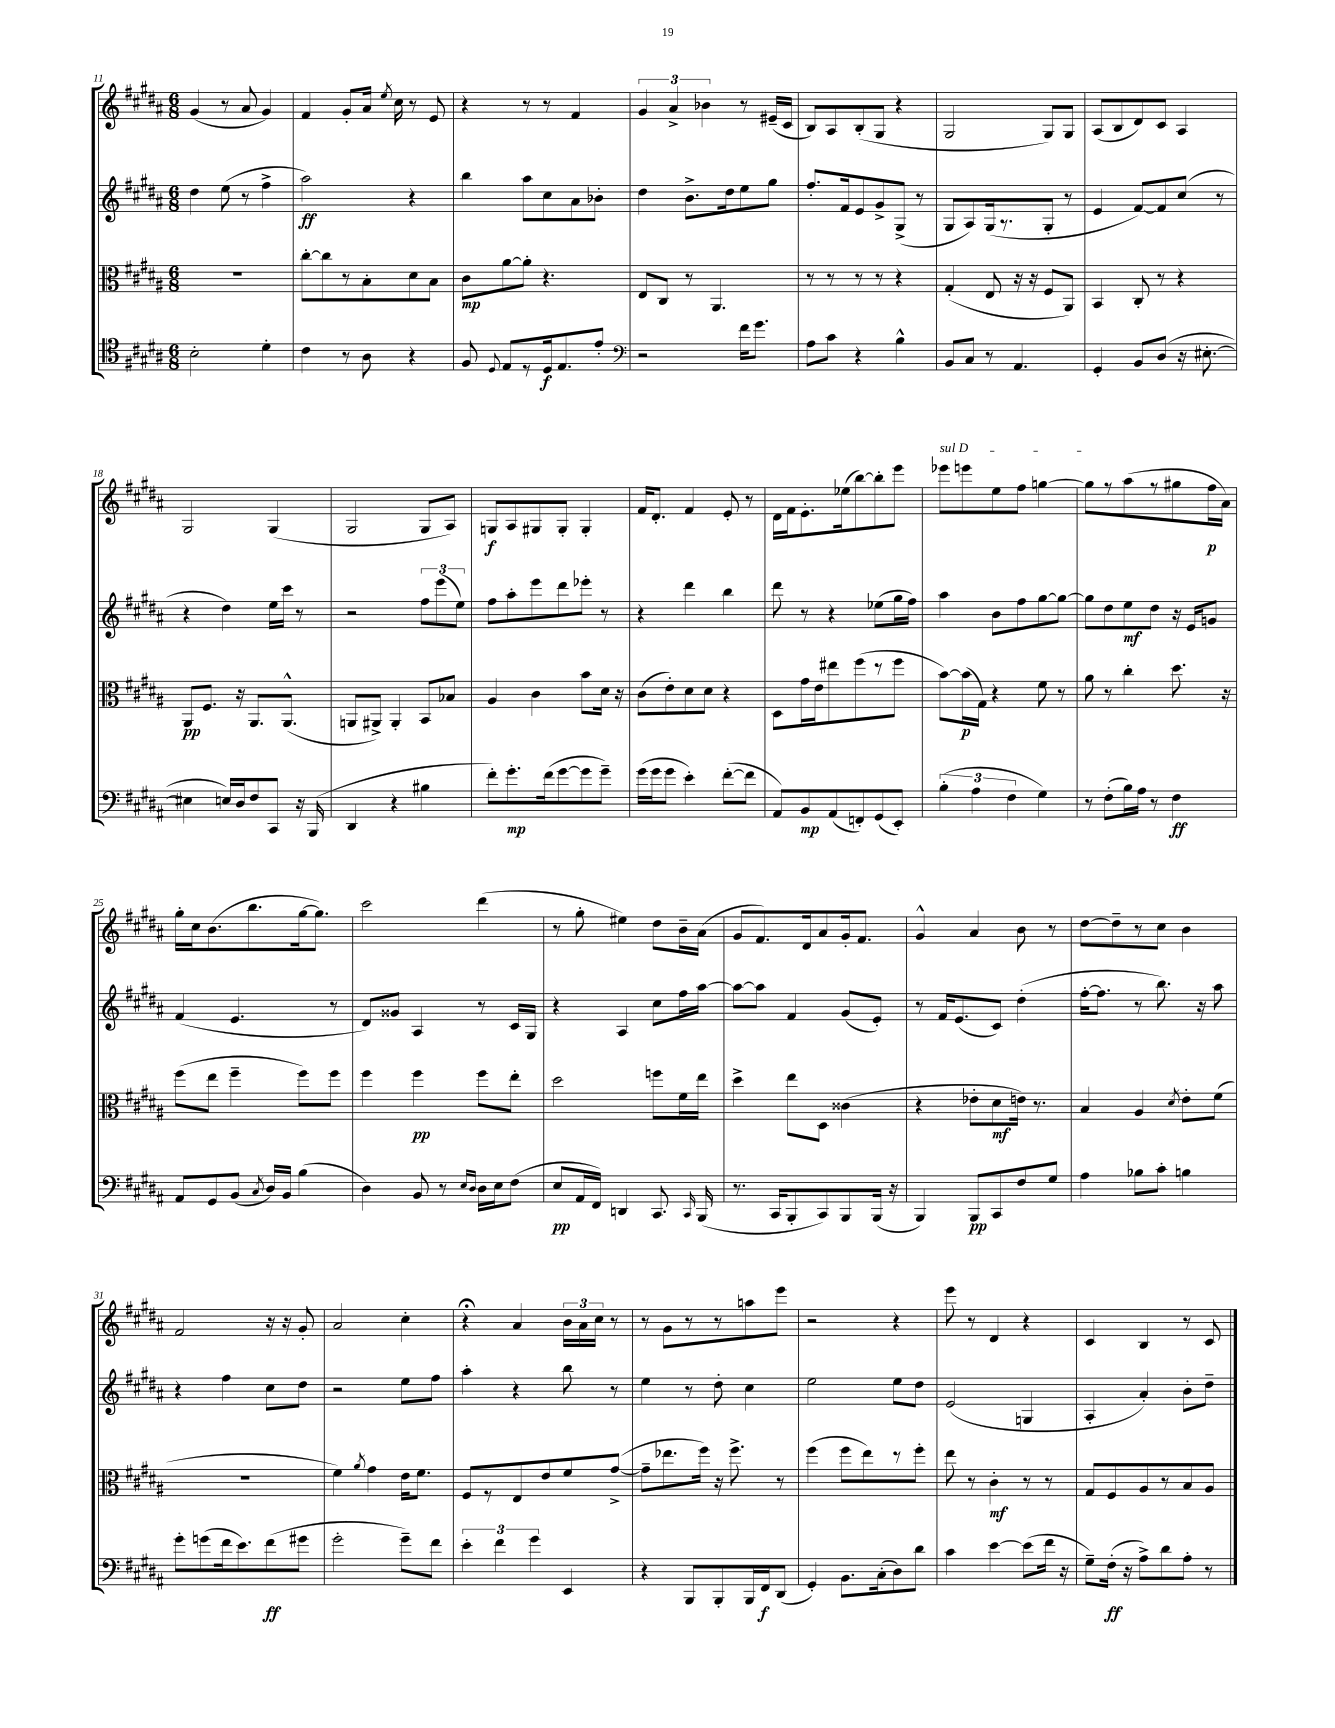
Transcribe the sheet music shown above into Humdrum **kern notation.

**kern	**dynam	**kern	**dynam	**kern	**dynam	**kern	**dynam
*part4	*part4	*part3	*part3	*part2	*part2	*part1	*part1
*staff4	*staff4	*staff3	*staff3	*staff2	*staff2	*staff1	*staff1
*clefC4	*	*clefC3	*	*clefG2	*	*clefG2	*
*k[f#c#g#d#a#]	*	*k[f#c#g#d#a#]	*	*k[f#c#g#d#a#]	*	*k[f#c#g#d#a#]	*
*M6/8	*	*M6/8	*	*M6/8	*	*M6/8	*
=11	=11	=11	=11	=11	=11	=11	=11
2B'\	.	2.r	.	4dd#\	.	(4g#/	.
.	.	.	.	(8ee\	.	8r	.
.	.	.	.	8r	.	8a#/	.
4d#'\	.	.	.	4ff#^\	.	4g#/)	.
=12	=12	=12	=12	=12	=12	=12	=12
4c#\	.	[8cc#'\L	.	2aa#\)	ff	4f#/	.
.	.	8cc#\]	.	.	.	.	.
8r	.	8r	.	.	.	8g#'/L	.
8A#\	.	8B'\	.	.	.	16a#/Jk	.
.	.	.	.	.	.	8qee/	.
.	.	.	.	.	.	16cc#\	.
4r	.	8d#\	.	4r	.	8r	.
.	.	8B\J	.	.	.	8e/	.
=13	=13	=13	=13	=13	=13	=13	=13
8F#/	.	8c#\L	mp	4bb\	.	4r	.
8qqD#/	.	.	.	.	.	.	.
8E/L	.	[8a#\	.	.	.	.	.
8r	.	8a#'\J]	.	8aa#\L	.	8r	.
16D#/k	f	4.r	.	8cc#\	.	8r	.
8.E/	.	.	.	.	.	.	.
.	.	.	.	8a#\	.	4f#/	.
8e'/J	.	.	.	8b-X'\J	.	.	.
=14	=14	=14	=14	=14	=14	=14	=14
*clefF4	*	*	*	*	*	*	*
2r	.	8E/L	.	4dd#\	.	6g#/	.
.	.	8C#/J	.	.	.	.	.
.	.	.	.	.	.	6a#^/	.
.	.	8r	.	8.b^\L	.	.	.
.	.	.	.	.	.	6b-X\	.
.	.	4.AA#/	.	.	.	.	.
.	.	.	.	16dd#\k	.	.	.
16f#\KL	.	.	.	8ee\	.	8r	.
8.g#\J	.	.	.	.	.	.	.
.	.	.	.	8gg#\J	.	(16e#X~/LL	.
.	.	.	.	.	.	16c#/JJ	.
=15	=15	=15	=15	=15	=15	=15	=15
8A#\L	.	8r	.	8.ff#'/L	.	8B/L)	.
8c#\J	.	8r	.	.	.	8A#/	.
.	.	.	.	16f#/k	.	.	.
4r	.	8r	.	8e/	.	(8B'/	.
.	.	8r	.	8g#^/	.	8G#/J	.
4B^^\	.	4r	.	(8G#^/J	.	4r	.
.	.	.	.	8r	.	.	.
=16	=16	=16	=16	=16	=16	=16	=16
8BB/L	.	(4G#'/	.	8G#/L	.	2G#/	.
8C#/J	.	.	.	8A#/)	.	.	.
8r	.	8E/	.	(16G#/k	.	.	.
.	.	.	.	8.r	.	.	.
4.AA#/	.	16r	.	.	.	.	.
.	.	16r	.	.	.	.	.
.	.	8F#/L	.	8G#'/J	.	8G#/L)	.
.	.	8AA#/J)	.	8r	.	8G#/J	.
=17	=17	=17	=17	=17	=17	=17	=17
4GG#'/	.	4BB/	.	4e/	.	(8A#/L	.
.	.	.	.	.	.	8B/	.
8BB/L	.	8C#'/	.	[8f#/L)	.	8d#/)	.
(8D#/J	.	8r	.	8f#/]	.	8c#/J	.
16r	.	4r	.	(8cc#/J	.	4A#/	.
[8.E#X'\	.	.	.	.	.	.	.
.	.	.	.	8r	.	.	.
!!LO:LB:g=z
=18	=18	=18	=18	=18	=18	=18	=18
4E#X\]	.	8AA#/L	pp	4r	.	2G#/	.
.	.	8.F#/J	.	.	.	.	.
16En/LL)	.	.	.	4dd#\)	.	.	.
16D#/J	.	16r	.	.	.	.	.
8F#/	.	8.AA#/L	.	.	.	.	.
8CC#/J	.	.	.	16ee\LL	.	(4G#/	.
.	.	(8.AA#^^/J	.	16ccc#\JJ	.	.	.
16r	.	.	.	8r	.	.	.
(16BBB/	.	.	.	.	.	.	.
=19	=19	=19	=19	=19	=19	=19	=19
4DD#/	.	8AAn/L	.	2r	.	2G#/	.
.	.	8AA#X^/J)	.	.	.	.	.
4r	.	4AA#'/	.	.	.	.	.
4B#X\	.	8BB/L	.	12ff#\L	.	8G#/L	.
.	.	.	.	(12eee\	.	.	.
.	.	8B-X/J	.	.	.	8A#/J)	.
.	.	.	.	12ee\J)	.	.	.
=20	=20	=20	=20	=20	=20	=20	=20
8f#'\L)	.	4A#/	.	8ff#\L	.	8Gn/L	f
8.g#'\	mp	.	.	8aa#'\	.	8A#/	.
.	.	4c#\	.	8eee\	.	8G#X/	.
(16f#\k	.	.	.	.	.	.	.
[8g#\	.	.	.	8ddd#\	.	8G#'/J	.
8g#\]	.	8b\L	.	8eee-X'\J	.	4G#'/	.
8g#~\J)	.	16d#\Jk	.	8r	.	.	.
.	.	16r	.	.	.	.	.
=21	=21	=21	=21	=21	=21	=21	=21
(16g#\LL	.	(8c#\L	.	4r	.	16f#/KL	.
16g#\J	.	.	.	.	.	8.d#'/J	.
8g#\J	.	8e'\)	.	.	.	.	.
4e'\)	.	8d#\	.	4ddd#\	.	4f#/	.
.	.	8d#\J	.	.	.	.	.
([8f#'\L	.	4r	.	4bb\	.	8e'/	.
8f#\J]	.	.	.	.	.	8r	.
=22	=22	=22	=22	=22	=22	=22	=22
8AA#/L)	.	8D#\L	.	8ddd#\	.	16d#\LL	.
.	.	.	.	.	.	16f#\J	.
8BB/	mp	16g#\L	.	8r	.	8.e'\	.
.	.	16e\J	.	.	.	.	.
(8AA#/	.	8ee#X\	.	4r	.	.	.
.	.	.	.	.	.	(16ee-X\k	.
8FFn'/)	.	(8ff#\	.	.	.	[8bb\)	.
(8GG#/	.	8r	.	(8ee-X\L	.	8bb'\]	.
8EE'/J)	.	8ff#\J	.	16gg#\L	.	8eee\J	.
.	.	.	.	16ff#\JJ)	.	.	.
=23	=23	=23	=23	=23	=23	=23	=23
!	!	!	!	!	!	!LO:TX:a:i:t=sul D	!
(6B'\	.	[8b\L)	.	4aa#\	.	8eee-X\L	.
.	.	(16b\L]	p	.	.	8eeen\	.
6A#\	.	.	.	.	.	.	.
.	.	16G#\JJ)	.	.	.	.	.
.	.	4r	.	8b\L	.	8ee\	.
6F#\	.	.	.	.	.	.	.
.	.	.	.	8ff#\	.	8ff#\J	.
4G#\)	.	8f#\	.	[8gg#\	.	[4ggn\	.
.	.	8r	.	8gg#\J_	.	.	.
=24	=24	=24	=24	=24	=24	=24	=24
8r	.	8a#\	.	8gg#\L]	.	8gg\L]	.
(8F#'\L	.	8r	.	8dd#\	.	8r	.
16B\L)	.	4cc#'\	.	8ee\	mf	(8aa#\	.
16A#\JJ	.	.	.	.	.	.	.
8r	.	.	.	8dd#\J	.	8r	.
4F#\	ff	8.dd#\	.	16r	.	8gg#X\	.
.	.	.	.	16e/KL	.	.	.
.	.	.	.	8gn/J	.	16ff#\L	p
.	.	16r	.	.	.	16a#\JJ)	.
!!LO:LB:g=z
=25	=25	=25	=25	=25	=25	=25	=25
8AA#/L	.	(8ff#\L	.	(4f#/	.	16gg#'\LL	.
.	.	.	.	.	.	16cc#\J	.
8GG#/	.	8ee\J	.	.	.	(8.b\	.
(8BB/J	.	4ff#~\	.	4.e/	.	.	.
.	.	.	.	.	.	8.bb\	.
8qC#/	.	.	.	.	.	.	.
16D#/LL)	.	.	.	.	.	.	.
16BB/JJ	.	.	.	.	.	.	.
(4B\	.	8ff#\L)	.	.	.	[16gg#\k	.
.	.	.	.	.	.	8.gg#\J])	.
.	.	8ff#\J	.	8r	.	.	.
=26	=26	=26	=26	=26	=26	=26	=26
4D#\)	.	4ff#\	.	8d#/L)	.	2ccc#\	.
.	.	.	.	8g##X/J	.	.	.
8BB/	.	4ff#\	pp	4A#/	.	.	.
8r	.	.	.	.	.	.	.
16qqE/LL	.	.	.	.	.	.	.
16qqD#/JJ	.	.	.	.	.	.	.
16D#\LL	.	8ff#\L	.	8r	.	(4ddd#\	.
16E\J	.	.	.	.	.	.	.
(8F#\J	.	8ee'\J	.	16c#/LL	.	.	.
.	.	.	.	16G#/JJ	.	.	.
=27	=27	=27	=27	=27	=27	=27	=27
8E/L	pp	2dd#\	.	4r	.	8r	.
16AA#/L	.	.	.	.	.	8gg#'\	.
16FF#/JJ)	.	.	.	.	.	.	.
4DDn/	.	.	.	4A#/	.	4ee#X\)	.
8.CC#/	.	8ffn\L	.	8cc#\L	.	8dd#\L	.
.	.	16f#\L	.	16ff#\L	.	16b~\L	.
16qqCC#/	.	.	.	.	.	.	.
(16BBB/	.	16ee\JJ	.	[16aa#\JJ	.	(16a#\JJ	.
=28	=28	=28	=28	=28	=28	=28	=28
8.r	.	4dd#^\	.	8aa#\L_	.	8g#/L	.
.	.	.	.	8aa#\J]	.	8.f#/)	.
16CC#/KL	.	.	.	.	.	.	.
8BBB'/	.	8ee\L	.	4f#/	.	.	.
.	.	.	.	.	.	16d#/k	.
8CC#/)	.	8D#\J	.	.	.	8a#/	.
8BBB/	.	(4c##X\	.	(8g#/L	.	16g#'/k	.
.	.	.	.	.	.	8.f#/J	.
(16BBB/Jk	.	.	.	8e'/J)	.	.	.
16r	.	.	.	.	.	.	.
=29	=29	=29	=29	=29	=29	=29	=29
4BBB/)	.	4r	.	8r	.	4g#^^/	.
.	.	.	.	16f#/KL	.	.	.
.	.	.	.	(8.e/	.	.	.
8BBB/L	pp	8e-X'\L	.	.	.	4a#/	.
8CC#/	.	8d#\	mf	8c#/J)	.	.	.
8F#/	.	16en\Jk)	.	(4dd#'\	.	8b\	.
.	.	8.r	.	.	.	.	.
8G#/J	.	.	.	.	.	8r	.
=30	=30	=30	=30	=30	=30	=30	=30
4A#\	.	4B/	.	[16ff#'\KL	.	[8dd#\L	.
.	.	.	.	8.ff#\J]	.	.	.
.	.	.	.	.	.	8dd#~\]	.
8B-X\L	.	4A#/	.	8r	.	8r	.
8c#'\J	.	.	.	8.bb\)	.	8cc#\J	.
.	.	8qd#/	.	.	.	.	.
4Bn\	.	8e'\L	.	.	.	4b\	.
.	.	.	.	16r	.	.	.
.	.	(8f#\J	.	8aa#\	.	.	.
!!LO:LB:g=z
=31	=31	=31	=31	=31	=31	=31	=31
8g#'\L	.	2.r	.	4r	.	2f#/	.
(8gn\	.	.	.	.	.	.	.
16f#\k	.	.	.	4ff#\	.	.	.
8.e\)	.	.	.	.	.	.	.
(8f#\	ff	.	.	8cc#\L	.	16r	.
.	.	.	.	.	.	16r	.
8g#X\J	.	.	.	8dd#\J	.	8g#'/	.
=32	=32	=32	=32	=32	=32	=32	=32
2g#'\	.	4f#\)	.	2r	.	2a#/	.
.	.	8qa#/	.	.	.	.	.
.	.	4g#\	.	.	.	.	.
8g#~\L)	.	16e\KL	.	8ee\L	.	4cc#'\	.
.	.	8.f#\J	.	.	.	.	.
8f#\J	.	.	.	8ff#\J	.	.	.
=33	=33	=33	=33	=33	=33	=33	=33
6e'\	.	8F#/L	.	4aa#'\	.	4r;<	.
.	.	8r	.	.	.	.	.
6f#\	.	.	.	.	.	.	.
.	.	8E/	.	4r	.	4a#/	.
6g#\	.	.	.	.	.	.	.
.	.	8e/	.	.	.	.	.
4EE/	.	8f#/	.	8bb\	.	24b\LL	.
.	.	.	.	.	.	24a#\	.
.	.	.	.	.	.	24cc#\JJ	.
.	.	([8g#^/J	.	8r	.	8r	.
=34	=34	=34	=34	=34	=34	=34	=34
4r	.	8g#~\L]	.	4ee\	.	8r	.
.	.	8.ee-X\	.	.	.	8g#\L	.
8BBB/L	.	.	.	8r	.	8r	.
.	.	16ff#\Jk)	.	.	.	.	.
8BBB'/	.	16r	.	8dd#'\	.	8r	.
.	.	8.ff#^\	.	.	.	.	.
16BBB/L	.	.	.	4cc#\	.	8aan\	.
16FF#/J	f	.	.	.	.	.	.
(8DD#/J	.	8r	.	.	.	8eee\J	.
=35	=35	=35	=35	=35	=35	=35	=35
4GG#'/)	.	(4ff#\	.	2ee\	.	2r	.
8.BB\L	.	8ff#\L	.	.	.	.	.
.	.	8ee\)	.	.	.	.	.
(16C#'\k	.	.	.	.	.	.	.
8D#\)	.	8r	.	8ee\L	.	4r	.
8d#\J	.	8ff#'\J	.	8dd#\J	.	.	.
=36	=36	=36	=36	=36	=36	=36	=36
4c#\	.	8ee\	.	(2e/	.	8eee\	.
.	.	8r	.	.	.	8r	.
[4e\	.	4c#'\	mf	.	.	4d#/	.
(8e\L]	.	8r	.	4Gn/	.	4r	.
16f#\Jk	.	8r	.	.	.	.	.
16r	.	.	.	.	.	.	.
=37	=37	=37	=37	=37	=37	=37	=37
8G#~\L)	.	8G#/L	.	4A#'/	.	4c#/	.
(16F#'\Jk	ff	8F#/	.	.	.	.	.
16r	.	.	.	.	.	.	.
8A#^\L)	.	8A#/	.	4a#'/)	.	4B/	.
8d#\	.	8r	.	.	.	.	.
8A#'\J	.	8B/	.	8b'\L	.	8r	.
8r	.	8A#/J	.	8dd#~\J	.	8c#/	.
==	==	==	==	==	==	==	==
*-	*-	*-	*-	*-	*-	*-	*-
